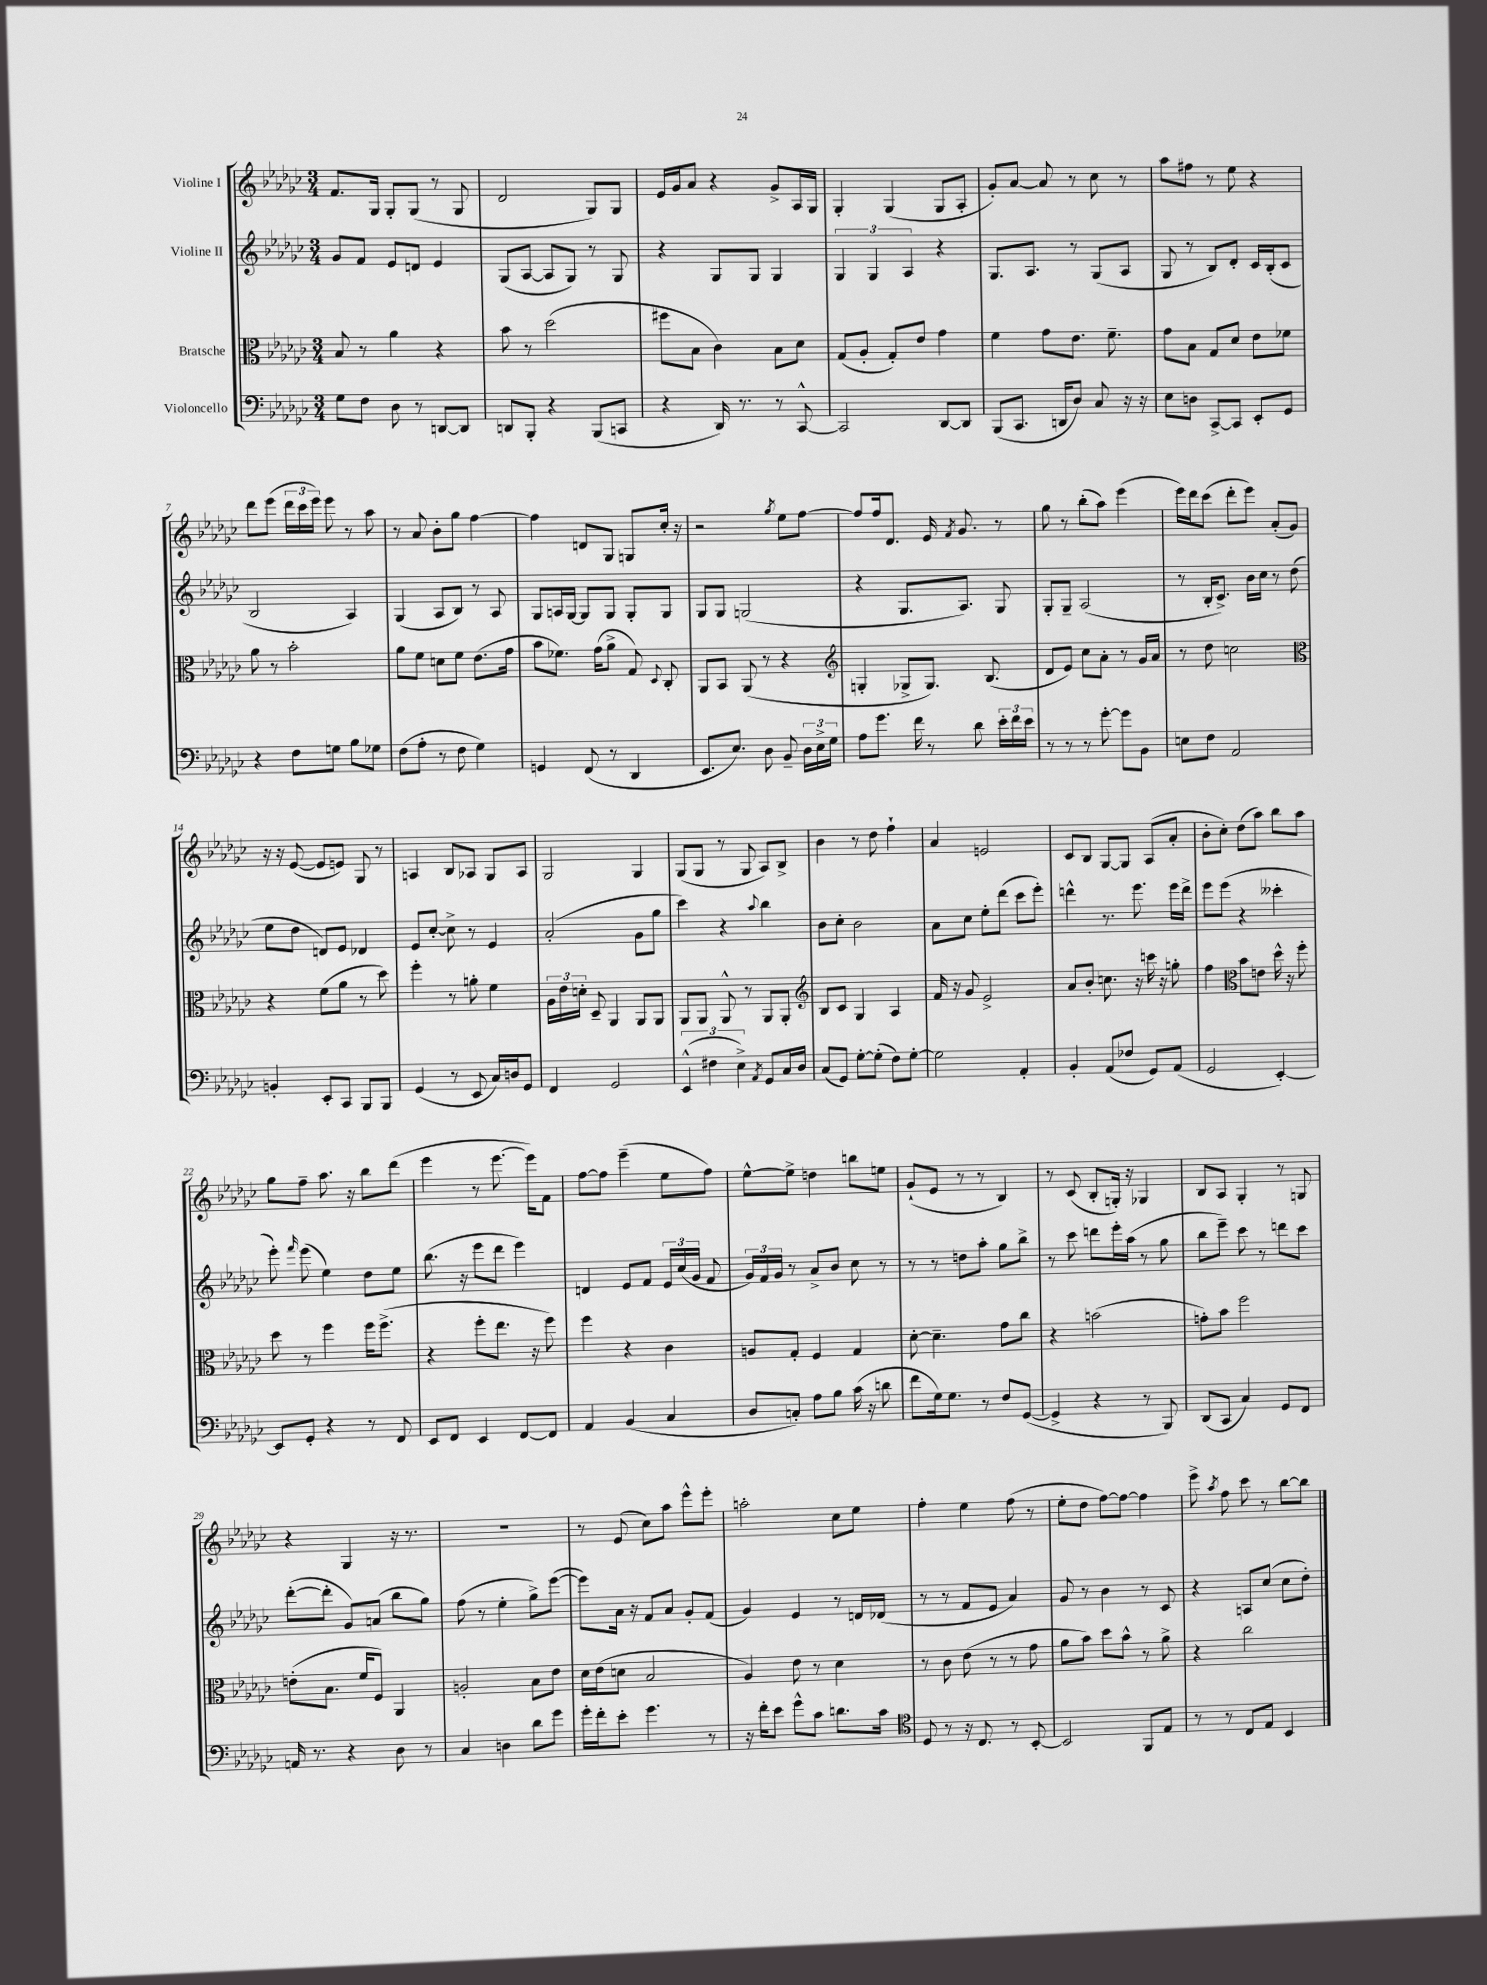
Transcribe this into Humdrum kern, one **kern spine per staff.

**kern	**kern	**kern	**kern
*staff4	*staff3	*staff2	*staff1
*clefF4	*clefC3	*clefG2	*clefG2
*k[b-e-a-d-g-c-]	*k[b-e-a-d-g-c-]	*k[b-e-a-d-g-c-]	*k[b-e-a-d-g-c-]
*M3/4	*M3/4	*M3/4	*M3/4
8G-\L	8B-/	8g-/L	8.f/L
8F\J	8r	8f/J	.
.	.	.	16G-/Jk
8D-\	4a-\	8e-/L	8G-'/L
8r	.	8d/J	(8G-/J
[8DD/L	4r	4e-/	8r
8DD/]J	.	.	8G-/
=	=	=	=
8DD/L	8b-\	(8G-/L	2d-/
8BBB-'/J	8r	[8A-/J	.
4r	(2dd-\	8A-/]L	.
.	.	8G-/J)	.
(8BBB-/L	.	8r	8G-/L)
8CC/J	.	8G-/	8G-/J
=	=	=	=
4r	8ff#\L	4r	16e-/LL
.	.	.	16g-/J
.	8B-\J	.	8a-/J
16DD-/)	4c-\)	8G-/L	4r
8.r	.	.	.
.	.	8G-/J	.
8r	8B-\L	4G-/	8g-^/L
[8CC-^^/	8d-\J	.	16A-/L
.	.	.	16G-/JJ
=	=	=	=
2CC-/]	(8G-/L	6G-/	4G-'/
.	8A-'/J	.	.
.	.	6G-/	.
.	8G-'/L)	.	(4G-/
.	.	6A-/	.
.	8e-/J	.	.
[8DD-/L	4g-\	4r	8G-/L
8DD-/]J	.	.	8A-'/J
=	=	=	=
(8BBB-/L	4f\	8.G-/L	8g-'/L)
8.CC-/J	.	.	[8a-/J
.	.	8.A-/J	.
.	8g-\L	.	8a-/]
16DD/LK	.	.	.
8D-/J)	8.e-\J	8r	8r
8C-/	.	(8G-/L	8cc-\
.	8.f~\	.	.
16r	.	8A-/J	8r
16r	.	.	.
=	=	=	=
8E-\L	8g-\L	8G-/	8aa-\L
8D\J	8B-\J	8r	8ff#\J
[8CC-^/L	8G-/L	8B-/L)	8r
8CC-/]J	8d-/J	8d-'/J	8ee-\
8EE-'/L	8e-\L	16c-/LL	4r
.	.	(16B-'/J	.
8GG-/J	8f-\J	8c-/J	.
=	=	=	=
4r	8a-\	2B-/	8ddd-\L
.	8r	.	(8eee-\J
8F\L	2b-'\	.	24ddd-\LL
.	.	.	24ccc-\
.	.	.	24eee-\JJ)
8G\J	.	.	8eee-\
8B-\L	.	4A-/)	8r
8G-\J	.	.	8aa-\
=	=	=	=
(8F\L	8a-\L	(4G-/	8r
8A-'\J	8f\J	.	8a-/
8r	8d\L	8A-/L	8b-'\L
8F\	8f\J	8B-/J)	8gg-\J
4G-\)	(8.e-\L	8r	[4ff\
.	.	8A-/	.
.	16g-\Jk	.	.
=	=	=	=
4GG/	8b-\L	8G-/L	4ff\]
.	8.f-\J)	16A/L	.
.	.	[16G-/JJ	.
(8FF/	.	8G-/]L	8d/L
.	(16g-\LK	.	.
8r	8a-^\J	8G-/J	8G-/J
4DD-/	8G-/)	8G-'/L	8G/L
.	8qqD-/	.	.
.	8C-'/	8G-/J	16cc-'/Jk
.	.	.	16r
=	=	=	=
8.EE-/L	8AA-/L	8G-/L	2r
.	8BB-/J	8G-/J	.
8.E-/J)	.	.	.
.	(8AA-/	(2G/	.
8D-\	8r	.	.
.	.	.	8qgg-/
8BB-~/	4r	.	8ee-\L
24D-\LL	.	.	[8ff\J
24E-^\	.	.	.
24G-\JJ	.	.	.
=	=	=	=
*	*clefG2	*	*
8A-\L	4G'/	4r	8ff/]L
8.g-\J	.	.	16ff/k
.	.	.	8.d-/J
.	8G-^/L	8.G-/L	.
16f\	.	.	.
8r	8.G-/J)	.	16e-/
.	.	.	8qf/
.	.	8.A-/J)	8.g-/
8d-\	.	.	.
.	(8.B-/	.	.
24e-'\LL	.	8G-/	8r
24f\	.	.	.
24e-\JJ	.	.	.
=	=	=	=
8r	8d-/L	8G-'/L	8gg-\
8r	8e-/J)	8G-~/J	8r
8r	8cc-\L	(2A-/	(8bb-'\L
[8g-'\	8a-'\J	.	8aa-\J)
8g-\]L	8r	.	(4eee-\
8BB-\J	16g-/LL	.	.
.	16a-/JJ	.	.
=	=	=	=
8E\L	8r	8r	16eee-\LL)
.	.	.	16ddd-\J
8F\J	8dd-\	16B-'/LK	(8ccc-\J
.	.	8.c-^/J)	.
2AA-/	2cc\	.	8ddd-'\L
.	.	16b-\LL	8eee-\J)
.	.	16cc-\JJ	.
.	.	8r	(8a-'/L
.	.	(8dd-\	8g-/J)
=	=	=	=
*	*clefC3	*	*
4BB'/	4r	8ee-\L	16r
.	.	.	16r
.	.	8dd-\J	([8e-/
8EE-'/L	(8f\L	8d/L)	8e-/]L
8CC-/J	8a-\J	8e-/J	8e/J)
8BBB-/L	8r	4d-/	8G-/
8BBB-/J	8dd-\)	.	8r
=	=	=	=
(4GG-/	4ff'\	8e-/L	4A/
.	.	[8cc-'/J	.
8r	8r	8cc-^\]	8B-/L
8EE-/	8a'\	8r	8A-/J
16C-/LL)	4f\	4e-/	8G-/L
16D/J	.	.	.
8GG-/J	.	.	8A-/J
=	=	=	=
4FF/	24A-\LL	(2a-'/	2G-/
.	24e-\	.	.
.	24d'\JJ	.	.
.	8D-~/	.	.
2GG-/	4AA-/	.	.
.	8AA-/L	8g-\L	4G-/
.	8AA-/J	8gg-\J	.
=	=	=	=
(6EE-^^/	8AA-/L	4ccc-\)	(8G-/L
.	8AA-/J	.	8G-/J
6F#\	.	.	.
.	8AA-^^/	4r	8r
6E-^\)	.	.	.
.	8r	.	8G-/
8qAA-/	.	8qqaa-/	.
8GG-/L	8AA-/L	4bb-\	8A-/L)
16C-/L	8AA-'/J	.	8B-^/J
16D-/JJ	.	.	.
=	=	=	=
*	*clefG2	*	*
(8C-/L	8B-/L	8b-\L	4b-\
8GG-/J)	8c-/J	8cc-'\J	.
[8G-'\L	4G-/	2b-\	8r
(8G-'\]J	.	.	8dd-\
8F\L)	4A-/	.	4ff`\
[8G-'\J	.	.	.
=	=	=	=
2G-\]	16f/	8a-\L	4a-/
.	16r	.	.
.	8g-/	8cc-\J	.
.	2e-^/	8ee-'\L	2e/
.	.	(8ddd-\J	.
4AA-'/	.	8ccc-\L	.
.	.	8eee-'\J)	.
=	=	=	=
4BB-'/	8a-/L	4ddd^^\	8c-/L
.	8b-'/J	.	8B-/J
(8AA-/L	8.cc\	8.r	[8G-/L
8F-/J	.	.	8G-/]J
.	16r	8.eee-\	.
8GG-/L)	16ccc\	.	(8A-/L
.	16r	.	.
(8AA-/J	8gg'\	16eee-\LL	8a-'/J
.	.	16ddd^\JJ	.
=	=	=	=
2GG-/	4ff\	8eee-\L	8b-'\L
.	.	(8eee-\J	8cc-'\J)
*	*clefC3	*	*
.	8b-\L	4r	(8dd-\L
.	8e\J	.	8aa-\J)
[4EE-'/)	16dd-^^\	4ccc--'\	8bb-\L
.	16r	.	.
.	8ff'\	.	8aa-\J
=	=	=	=
8EE-/]L	8dd-\	8eee-'\)	8gg-\L
.	.	16qqfff/	.
8GG-'/J	8r	(8eee-\	8ff~\J
4r	4ff\	4ee-\)	8.aa-\
.	.	.	16r
8r	16ff\LK	8dd-\L	8bb-\L
.	(8.ff^\J	.	.
8FF/	.	8ee-\J	(8ddd-\J
=	=	=	=
8EE-/L	4r	(8.bb-\	4eee-\
8FF/J	.	.	.
.	.	16r	.
4EE-/	8ff'\L	8eee-\L	8r
.	8.ee-\J	8ddd-\J	[8.eee-\
[8FF/L	.	4eee-\)	.
.	16r	.	16eee-\]LK)
8FF/]J	8ff\)	.	8f\J
=	=	=	=
4AA-/	4ff\	4d/	[8ff\L
.	.	.	8ff\]J
(4BB-/	4r	8e-/L	(4eee-~\
.	.	8f/J	.
4C-/	4c-\	24e-/LL	8ee-\L
.	.	(24cc-/	.
.	.	24g-/JJ	.
.	.	8f/	8ff\J)
=	=	=	=
8D-/L	8A/L	24g-/LL)	[8ee-^^\L
.	.	24f/	.
.	.	24g-/JJ	.
8C'/J)	8G-'/J	8r	8ee-^\]J
8A-\L	4F/	8a-^/L	4dd\
8B-\J	.	8b-/J	.
(16c-\	4G-/	8cc-\	8bb\L
16r	.	.	.
8d\	.	8r	8ee\J
=	=	=	=
8f\L	[8d-'\	8r	(8g-`/L
16G-\k)	4.d-~\]	8r	8e-/J
8.G-\J	.	.	.
.	.	8dd\L	8r
8r	.	8aa-'\J	8r
8F/L	8g-\L	8gg-\L	4B-/)
([8GG-/J	8cc-\J	8bb-^\J	.
=	=	=	=
4GG-^/]	4r	8r	8r
.	.	8ccc-\	(8c-/
4r	(2b\	8ddd\L	8B-'/L
.	.	16eee-'\L	16G'/Jk)
.	.	(16aa-\JJ	16r
8r	.	8r	4G-/
8BBB-/)	.	8gg-\	.
=	=	=	=
(8DD-/L	8g'\L)	8bb-\L	8B-/L
8CC-/J	8b-\J	8eee-~\J)	8A-/J
4C-/)	2ff\	8ccc-\	4G-'/
.	.	8r	.
8GG-/L	.	8ddd\L	8r
8FF/J	.	8ccc-\J	8G/
=	=	=	=
16AA/	(8e'\L	([8ddd-'\L	4r
8.r	.	.	.
.	8.B-\J	8ddd-'\]J	.
4r	.	8g-/L)	4G-/
.	16f/LK	.	.
.	8F/J)	(8a/J	.
8D-\	4AA-/	8bb-\L	16r
.	.	.	8.r
8r	.	8gg-\J)	.
=	=	=	=
4C-/	2A'/	(8ff\	2.r
.	.	8r	.
4D\	.	4ee-'\	.
8d-\L	8B-\L	8gg-^\L)	.
8g-\J	8e-\J	([8eee-\J	.
=	=	=	=
16g-'\LL	16d-\LL	8eee-\]L)	8r
16f'\J	(16e-\J	.	.
8e-'\J	8d\J	16a-\Jk	(8e-/
.	.	16r	.
4.g-\	2B-/	8f/L	8cc-\L)
.	.	8a-/J	8aa-\J
.	.	8g-'/L	8eee-^^\L
8r	.	(8f/J	8eee-'\J
=	=	=	=
16r	4A-/)	4g-/)	2aa'\
16f'\LK	.	.	.
8e-\J	.	.	.
8g-^^\L	8e-\	4e-/	.
8c-\J	8r	.	.
8.d\L	4d-\	8r	8cc-\L
.	.	16d/LL	8ee-\J
16c-\Jk	.	(16d-/JJ	.
=	=	=	=
*clefC4	*	*	*
8D-/	8r	8r	4ff'\
8r	8c-\	8r	.
16r	(8e-\	8f/L	4ee-\
8.C-/	.	.	.
.	8r	8e-/J	.
8r	8r	4a-/)	(8ff\
[8BB-'/	8g-\	.	8r
=	=	=	=
2BB-/]	8a-\L	8g-/	8ee-'\L
.	8b-\J)	8r	8dd-\J
.	8dd-\L	4b-\	[8ff\L)
.	8b-^^\J	.	8ff\_J
8FF/L	8r	8r	4ff\]
8E-/J	8a-^\	8c-/	.
=	=	=	=
8r	4r	4r	8eee-^\
.	.	.	8qaa-/
8r	.	.	8ff\
8C-/L	2cc-\	8A/L	8ccc-\
8E-/J	.	(8cc-/J	8r
4BB-/	.	8cc-\L	[8bb-\L
.	.	8dd-'\J)	8bb-\]J
==	==	==	==
*-	*-	*-	*-
